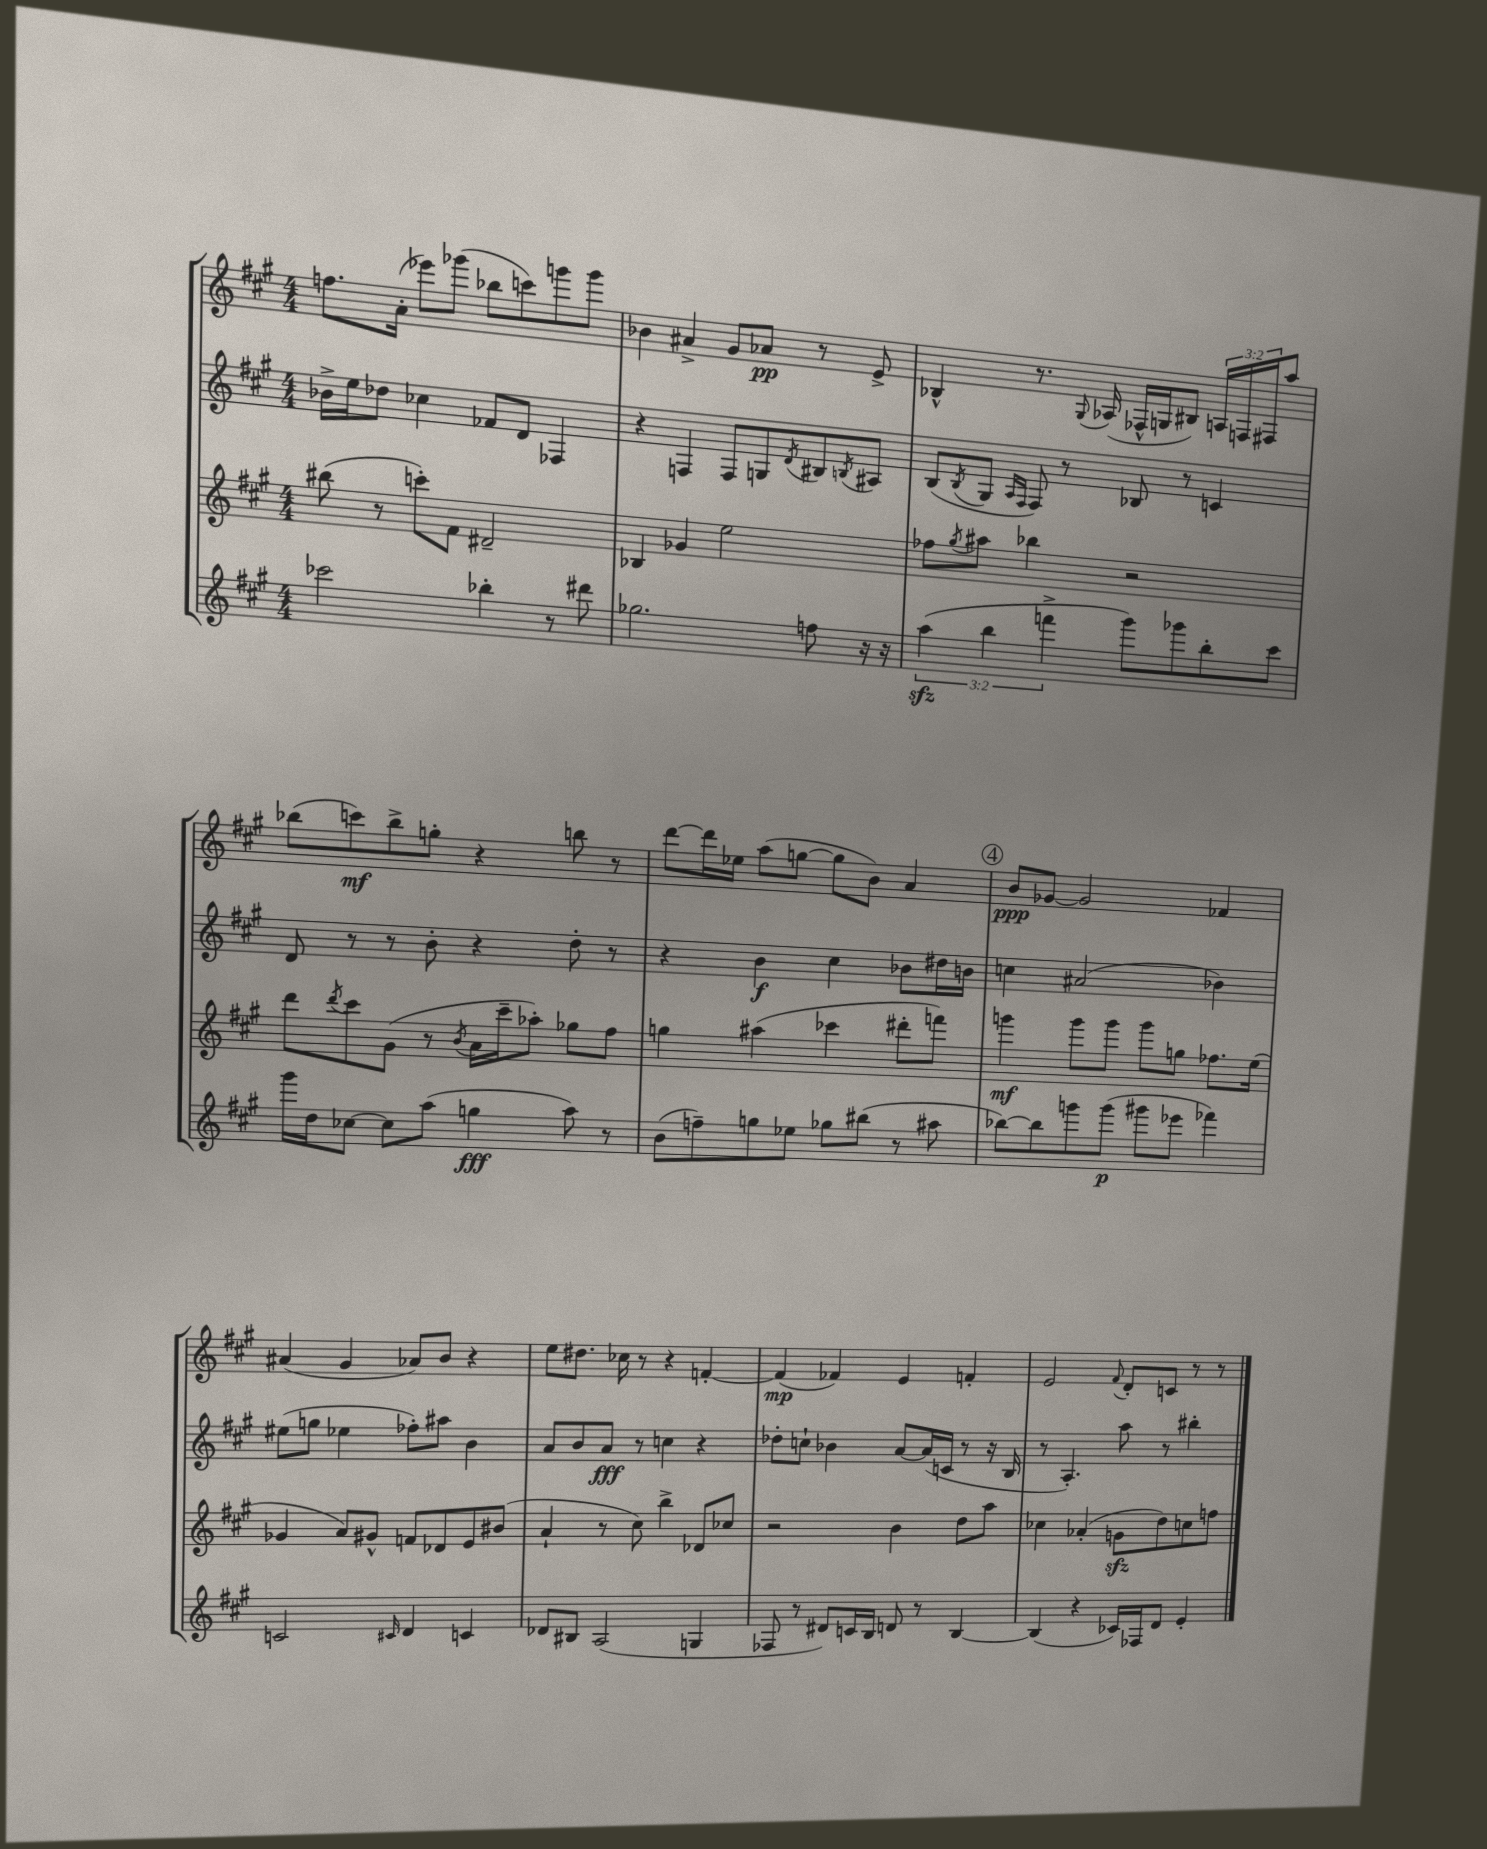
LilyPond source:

<<
\new StaffGroup <<
\new Staff = "s0" {
    \clef treble \key a \major \numericTimeSignature \time 4/4 \override Staff.TupletNumber.text = #tuplet-number::calc-fraction-text
    f''8. a'16-.( ees'''8) ges'''8( bes''8 c'''8) g'''8 g'''8 |
    bes'4 ais'4-> gis'8 aes'8\pp r8 e'8-> |
    bes4-^ r8. \appoggiatura { gis8 } aes16( fes16-^ g16 bis8) \tuplet 3/2 { a16 f16 fis16 } a''8 |
    bes''8( c'''8\mf) bes''8-> g''8-. r4 b''8 r8 |
    d'''8~ d'''16 ees''16 a''8( g''8~ g''8 b'8) a'4 |
    \mark \markup { \circle "4" } b'8\ppp ges'8~ ges'2 fes'4 |
    ais'4( gis'4 aes'8) b'8 r4 |
    e''8 dis''8. ces''16 r8 r4 f'4~-. |
    f'4\mp( fes'4) e'4 f'4-. |
    e'2 \appoggiatura { fis'8 } d'8-. c'8 r8 r8 \bar "|." |
}
\new Staff = "s1" {
    \clef treble \key a \major \numericTimeSignature \time 4/4
    bes'16-> e''16 des''8 ces''4 fes'8 d'8 fes4 |
    r4 f4 f8 g8 \acciaccatura { d'8 } bis8 \acciaccatura { b8 } ais8 |
    b8( \acciaccatura { b8 } gis8 \grace { a16 fis16 } fis8) r8 bes8 r8 c'4 |
    d'8 r8 r8 b'8-. r4 d''8-. r8 |
    r4 b'4\f cis''4 bes'8 dis''16 b'16 |
    \mark \markup { \circle "4" } c''4 ais'2( bes'4) |
    eis''8( g''8 ees''4 fes''8-.) ais''8 b'4 |
    a'8 b'8 a'8\fff r8 c''4 r4 |
    des''8-. c''8-! bes'4 a'8~ a'16( c'16 r8 r16 b16 |
    r8 a4.-.) a''8 r8 bis''4-. \bar "|." |
}
\new Staff = "s2" {
    \clef treble \key a \major \numericTimeSignature \time 4/4
    bis''8( r8 c'''8-.) fis'8 dis'2-- |
    bes4 ges'4 e''2 |
    fes''8 \acciaccatura { gis''8 } ais''8 bes''4 r2 |
    d'''8 \acciaccatura { d'''8 } cis'''8 gis'8( r8 \acciaccatura { b'8 } a'16 cis'''16-- aes''8-.) ges''8 fis''8 |
    g''4 ais''4( ces'''4 dis'''8-. f'''8) |
    \mark \markup { \circle "4" } g'''4\mf g'''8 g'''8 g'''8 g''8 fes''8. e''16( |
    ges'4 a'8) gis'8-^ f'8 des'8 e'8 bis'8( |
    a'4-! r8 cis''8) b''4-> des'8 ces''8 |
    r2 b'4 d''8 a''8 |
    ces''4 aes'4-.( g'8\sfz d''8) c''8 f''8 \bar "|." |
}
\new Staff = "s3" {
    \clef treble \key a \major \numericTimeSignature \time 4/4 \override Staff.TupletNumber.text = #tuplet-number::calc-fraction-text
    ces'''2 bes''4-. r8 dis'''8 |
    ges''2. f''8 r16 r16 |
    \tuplet 3/2 { a''4\sfz( b''4 f'''4-> } gis'''8) ges'''8 b''8-. cis'''8 |
    gis'''16 d''16 ces''8~ ces''8 a''8( g''4\fff a''8) r8 |
    b'8( f''8--) g''8 ees''8 ges''8 bis''8( r8 ais''8 |
    \mark \markup { \circle "4" } bes''8~) bes''8 g'''8 g'''8\p( gis'''8 ees'''8 fes'''4) |
    c'2 \grace { cis'16 } d'4 c'4 |
    des'8 bis8 a2( g4 |
    fes8 r8 dis'8) c'16 b16 d'8 r8 b4~ |
    b4( r4 ces'16) fes16 d'8 e'4-. \bar "|." |
}
>>
>>
\layout { \context { \Score \remove "Bar_number_engraver" } }
